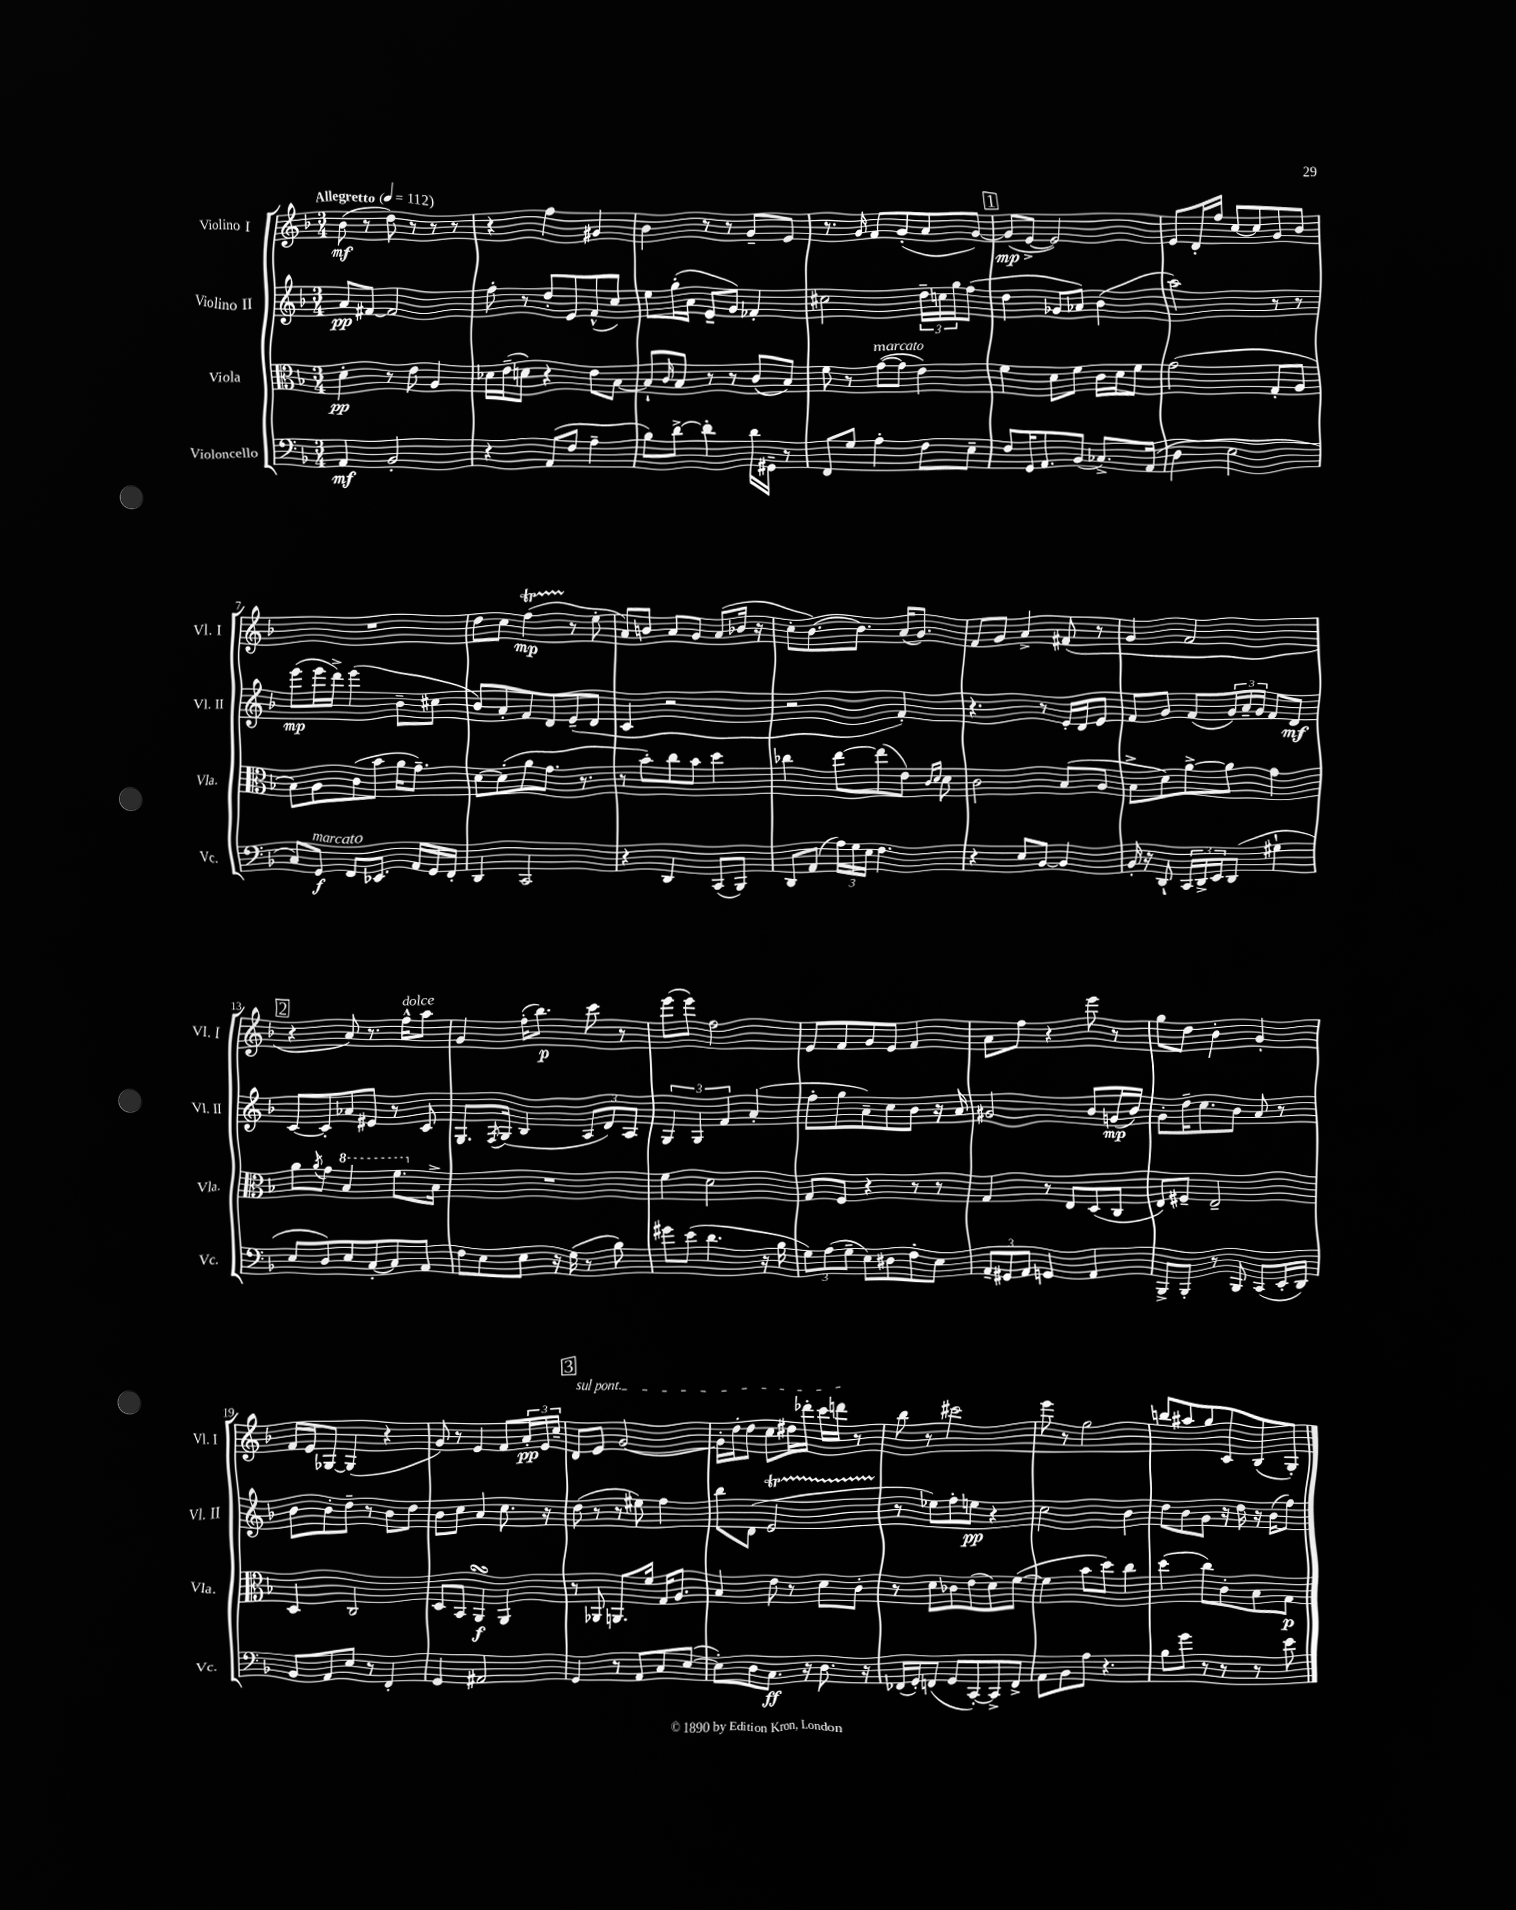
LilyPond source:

<<
\new StaffGroup <<
\new Staff = "s0" \with { instrumentName = "Violino I" shortInstrumentName = "Vl. I" } {
    \clef treble \key f \major \numericTimeSignature \time 3/4 \tempo "Allegretto" 4 = 112
    bes'8\mf( r8 d''8) r8 r8 r8 |
    r4 f''4 gis'4 |
    bes'4 r8 r8 g'8-- e'8 |
    r8. g'16 f'8 g'8-.( a'8 g'8~) |
    \mark \markup { \box "1" } g'8\mp( e'8~-> e'2) |
    e'8 d'16-. f''16 c''8~ c''8 g'8 bes'8 |
    R2. |
    d''8 c''8 f''4\startTrillSpan\mp( r8\stopTrillSpan e''8-. |
    a'8) b'8 a'8 g'8 a'8( bes'16 r16 |
    c''8-. bes'8.~) bes'8. a'16( g'8.) |
    f'8 g'8 a'4-> fis'8( r8 |
    g'4 f'2 |
    \mark \markup { \box "2" } r4 a'8) r8. f''16-^^\markup { \italic "dolce" } a''8 |
    g'4 f''16-.( bes''8.\p) c'''8 r8 |
    e'''8( e'''8) f''2 |
    e'8 f'8 g'8 e'8 f'4 |
    a'8 f''8 r4 e'''8 r8 |
    g''8 d''8 bes'4-. g'4-. |
    f'16 e'16 ges8~ ges4( r4 |
    g'8) r8 e'4 f'8 \tuplet 3/2 { a'16-.\pp e'16 c''16-- } |
    \mark \markup { \box "3" } \once \override TextSpanner.bound-details.left.text = \markup { \italic "sul pont." } d'8\startTextSpan e'8 g'2~ |
    g'16-. d''16-. d''8 c''8 dis''16 des'''16-. c'''16 d'''16\stopTextSpan r8 |
    bes''8 r8 cis'''2 |
    e'''8 r8 g''2 |
    b''8 ais''8 g''8 c'8 bes8( g8-.) \bar "|." |
}
\new Staff = "s1" \with { instrumentName = "Violino II" shortInstrumentName = "Vl. II" } {
    \clef treble \key f \major \numericTimeSignature \time 3/4
    a'8\pp fis'8~ fis'2 |
    f''8-. r8 d''8-. e'8 f'8-^( c''8) |
    e''8 g''16-.( a'16 e'8-- g'8) fes'4-. |
    cis''2 \tuplet 3/2 { d''16-- c''16 g''16 } f''8( |
    \mark \markup { \box "1" } d''4 ges'8 aes'8) bes'4( |
    a''2) r8 r8 |
    e'''8\mp( e'''16 d'''16->) e'''4( bes'8-- cis''8 |
    bes'8) a'8-. f'8 d'8 e'8--( d'8 |
    c'4 r2 |
    r2 f'4-.) |
    r4. r8 e'16-. d'16 e'8 |
    f'8 g'8 f'8( \tuplet 3/2 { g'16) a'16-- g'16 } f'8 d'8\mf |
    \mark \markup { \box "2" } c'8~ c'8-. aes'8 eis'8 r8 c'8 |
    g8. \acciaccatura { f8 } g16( bes4 \tuplet 3/2 { a8 d'8) a8 } |
    \tuplet 3/2 { g4 g4 f'4 } a'4-.( |
    f''8-. g''8 a'8--) c''8 bes'8 r16 a'16 |
    gis'2 bes'8 g'16\mp( bes'16) |
    g'8-. d''16-- c''8. bes'8 a'8 r8 |
    bes'8 bes'8-. d''8-- r8 bes'8 d''8 |
    bes'8 c''8 a'4 c''8. r16 |
    \mark \markup { \box "3" } d''8( r8 r8 eis''8) f''4 |
    bes''8 d'8( e'2\startTrillSpan |
    r8\stopTrillSpan ees''8) f''8-. e''8\pp r4 |
    c''2 bes'4 |
    d''8 bes'8 g'8 r16 d''16 r16 bes'16( f''8) \bar "|." |
}
\new Staff = "s2" \with { instrumentName = "Viola" shortInstrumentName = "Vla." } {
    \clef alto \key f \major \numericTimeSignature \time 3/4
    d'4-.\pp r8 e'8 a4 |
    des'16 e'16--( d'8) r4 e'8 bes8~ |
    bes8-! \grace { c'16 } bes8 r8 r8 c'8( bes8) |
    f'8 r8 g'8~^\markup { \italic "marcato" }( g'8 e'4) |
    \mark \markup { \box "1" } f'4 d'8 f'8 c'16 d'16 f'8 |
    g'2( g8-. a8 |
    bes8) a8 c'8( bes'8 a'16 g'8.--) |
    d'8~ d'8-.( a'8 g'8. r8. |
    r8 bes'8-.) c''8 bes'8 d''4 |
    ces''4 e''8~ e''8( e'8) \grace { c'16 d'16 } d'8 |
    c'2 bes8( a8 |
    bes8-> d'8) a'8~-> a'8 g'4 |
    \mark \markup { \box "2" } a'8 \acciaccatura { a'8 } g'8 \ottava #1 bes'4 f''8. \ottava #0 bes16-> |
    R2. |
    f'4 d'2 |
    g8 f8 r4 r8 r8 |
    g4 r8 e8 d8( c8 |
    e8) fis8-- e2-- |
    d4 c2 |
    d8 bes,8 a,4\turn\f a,4 |
    \mark \markup { \box "3" } r8 aes,8 a,8. f'16 g16 a8. |
    bes4 e'8 r8 d'8 c'8-. |
    r8 d'8 ces'8 e'8( d'8) f'8~( |
    f'4 bes'8 d''8) c''4 |
    d''4( c''8) c'8-. bes8 g8\p \bar "|." |
}
\new Staff = "s3" \with { instrumentName = "Violoncello" shortInstrumentName = "Vc." } {
    \clef bass \key f \major \numericTimeSignature \time 3/4
    a,4\mf bes,2-. |
    r4 a,8( f8 a4-- |
    bes8) d'8~-> d'4-. d'16 gis,16-- r8 |
    f,8 g8 a4-. f8 e8-- |
    \mark \markup { \box "1" } f8 g,16 a,8. bes,8( ces8.->) a,16( |
    d4 e2 |
    c8) g,8\f^\markup { \italic "marcato" } f,8 ees,8. a,16 g,16 f,16-. |
    d,4 c,2 |
    r4 d,4 c,8( bes,,8) |
    d,8 a,8( \tuplet 3/2 { a16) g16 e16 } f4. |
    r4 e8 bes,8~ bes,4 |
    bes,16-. r16 d,8-! \tuplet 3/2 { c,16 d,16-> e,16 } d,8( gis4-! |
    \mark \markup { \box "2" } e8 d8) e8 c8~-. c8 a,8 |
    f8 e8 e8 r16 g16( r8 bes8) |
    gis'8 e'8( d'4. r16 bes16 |
    \tuplet 3/2 { g8) a8( g8-- } e8) dis8 f8-. e8 |
    \tuplet 3/2 { a,8-- gis,8 a,8 } g,4 a,4 |
    bes,,8-> bes,,8-. r8 bes,,8 c,8( e,16-. d,16) |
    bes,8 a,8 e8 r8 f,4-. |
    g,4 ais,2 |
    \mark \markup { \box "3" } g,4 r8 a,8 c8 e8~( |
    e8-.) d8 c8.\ff r16 d8. r16 |
    fes,16( g,16-.) f,8( g,8 c,8~-.) c,8-> f,8-> |
    a,8 bes,8 a8 r4. |
    bes8 g'8 r8 r8 r8 e'8 \bar "|." |
}
>>
>>
